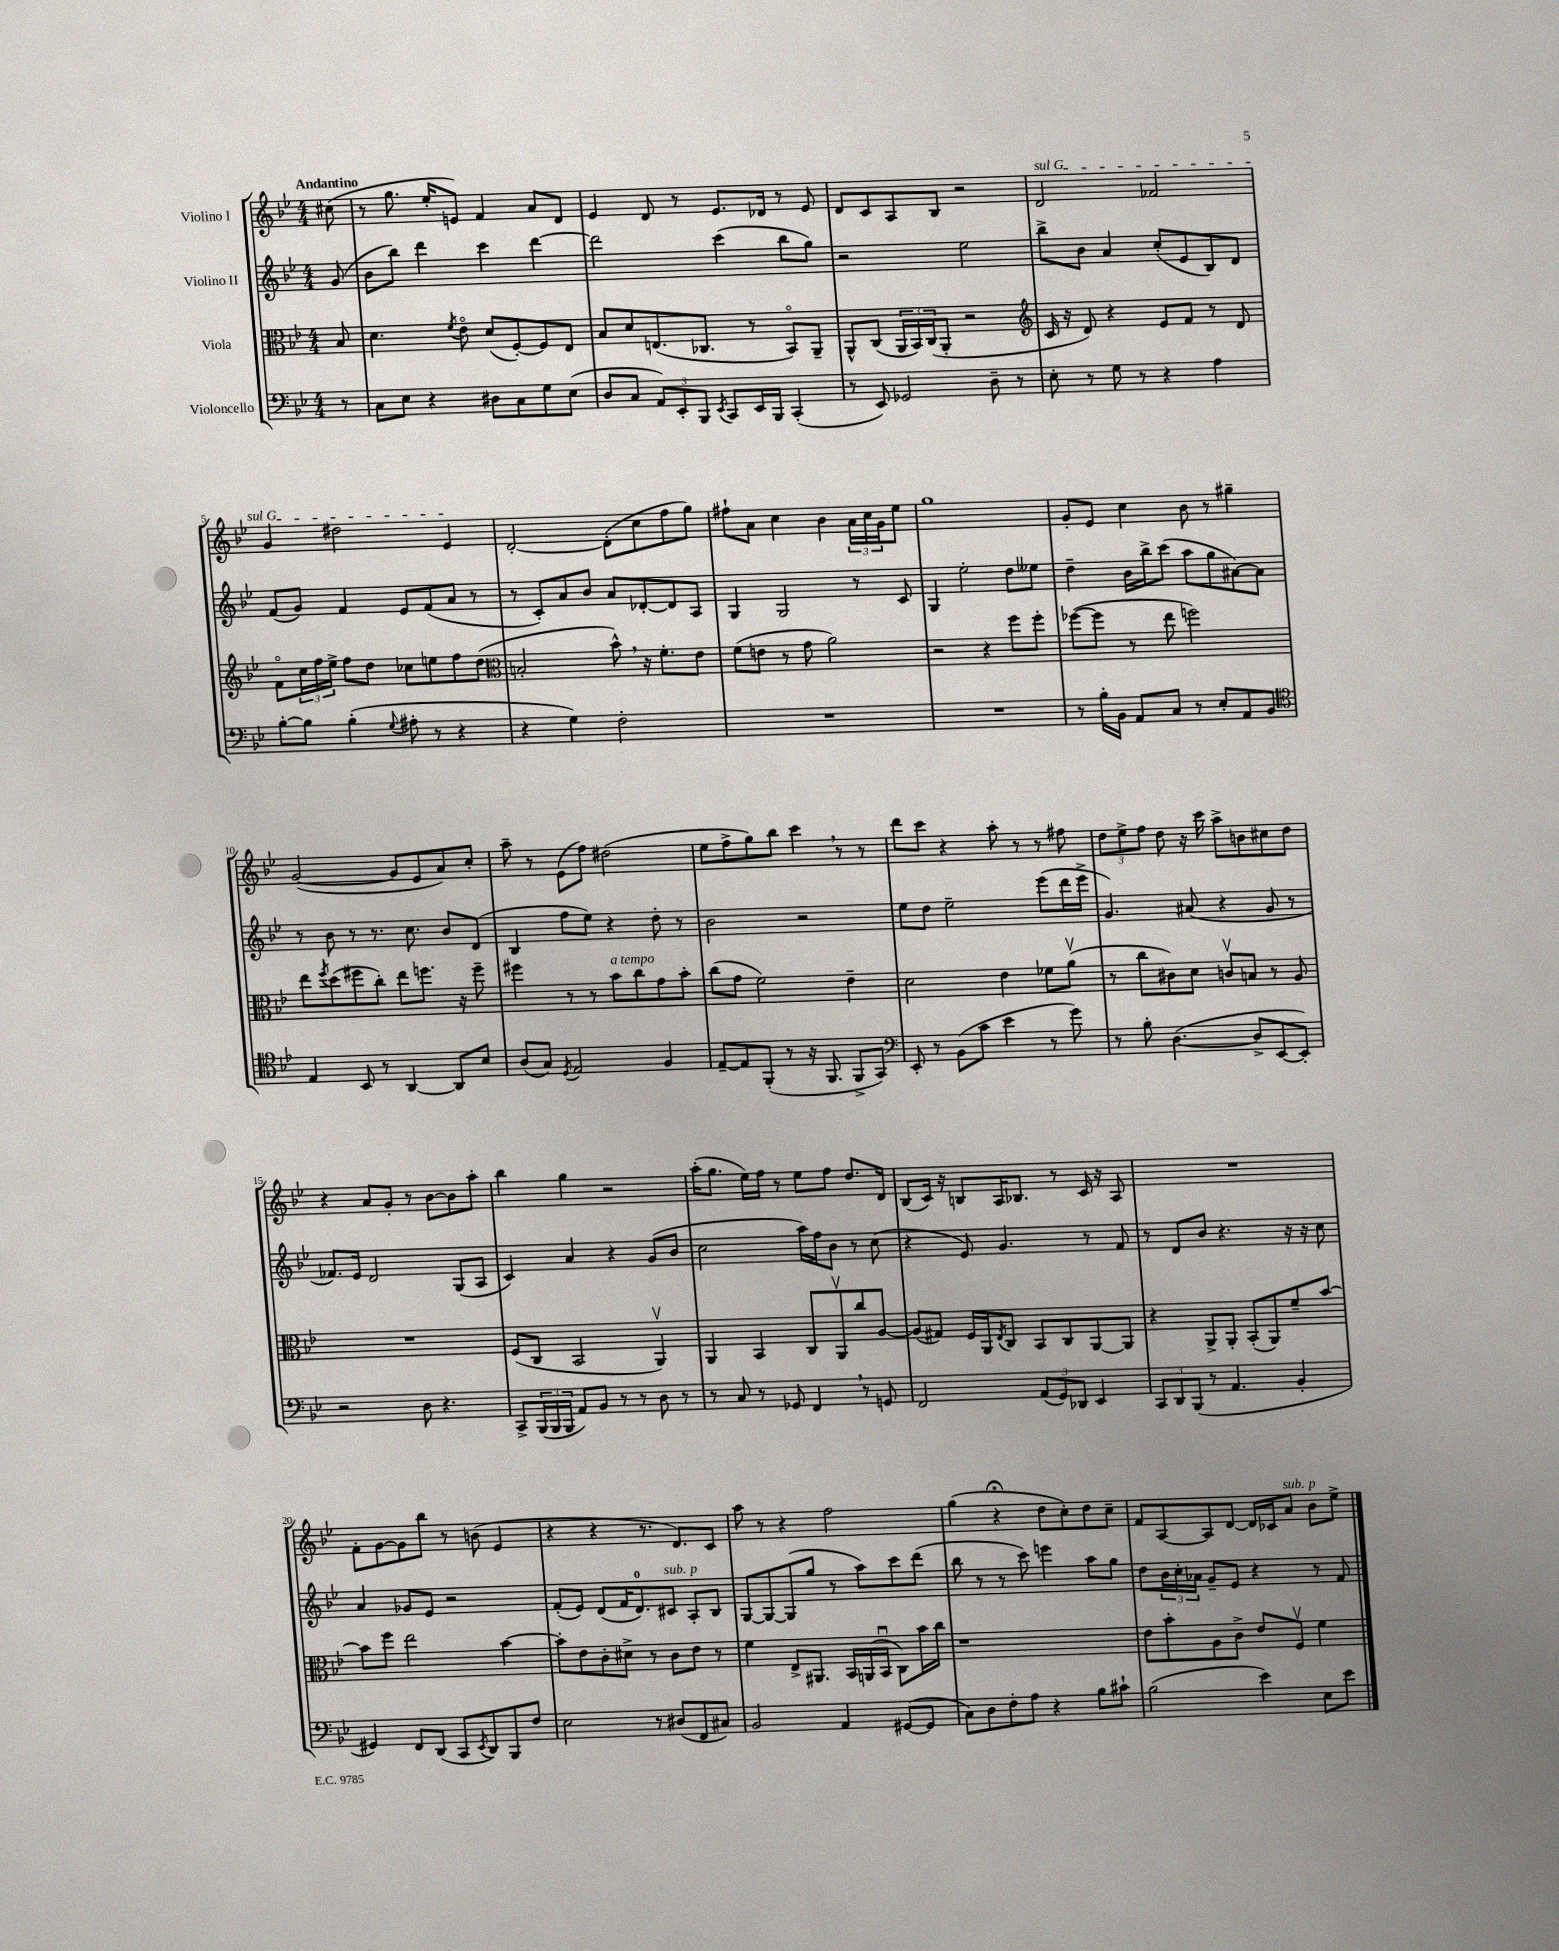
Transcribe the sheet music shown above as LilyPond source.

<<
\new StaffGroup <<
\new Staff = "s0" \with { instrumentName = "Violino I" } {
    \clef treble \key bes \major \numericTimeSignature \time 4/4 \partial 8 \tempo "Andantino"
    cis''8( |
    r8 g''8. ees''16-. e'8) f'4 a'8 d'8 |
    ees'4 d'8 r8 ees'8. des'16 r8 ees'8 |
    d'8 c'8 a8 bes8 r2 |
    \once \override TextSpanner.bound-details.left.text = \markup { \italic "sul G" } d'2\startTextSpan fes'2 |
    g'4 dis''2 ees'4\stopTextSpan |
    d'2~-. d'8-.( c''8 f''8 g''8) |
    fis''8-! a'8 c''4 bes'4 \tuplet 3/2 { a'16 c''16 g'16 } ees''8 |
    g''1 |
    g'8-. ees'8 c''4 bes'8 r8 gis''4-- |
    g'2~( g'8 ees'8 a'8) c''8-. |
    a''8-- r8 ees'8( f''8) dis''2( |
    ees''8 f''8-> g''8) bes''8 c'''4 \breathe r8 r8 |
    d'''8 c'''8 r4 a''8-. r8 r8 fis''8 |
    \tuplet 3/2 { d''8 ees''8-> f''8 } d''8 r16 c'''16 a''8-> b'8 cis''8 d''8 |
    r4 a'8 g'8-. r8 bes'8~ bes'8 a''8-. |
    bes''4 g''4 r2 |
    a''16-.( g''8. ees''16) f''16 r8 ees''8 f''8 d''8. d'16 |
    bes8( c'16) r16 b8 a16 bes8. r8 c'16 r16 a8 |
    R1 |
    f'8-. g'8~ g'8 bes''8 r8 b'8( ees'4 |
    r4 r4 r8. d'8.) c'8 |
    a''8 r8 r4 f''2 |
    g''4( r4\fermata d''8 c''8-.) d''8 c''8-- |
    f'8 a8~ a8 d'8~ d'16 ces'16 a'8^\markup { \italic "sub. p" } bes'8 ees''8-> \bar "|." |
}
\new Staff = "s1" \with { instrumentName = "Violino II" } {
    \clef treble \key bes \major \numericTimeSignature \time 4/4 \partial 8
    g'8( |
    bes'8 bes''8) d'''4 c'''4 d'''4~ |
    d'''2 c'''4( bes''8 g''8) |
    r2 ees''2 |
    bes''8-> bes'8 a'4 c''8-.( ees'8 bes8) d'8 |
    f'8( g'8) f'4 ees'8 f'8( a'8 r8 |
    r8 c'8-.) a'8 bes'8 a'8 des'8~-. des'8 a8 |
    g4 g2 r8 c'8 |
    g4 ees''2-. d''8 eeses''8 |
    d''4-- bes'16 bes''16-> c'''8( a''8 g''8 ais'8~) ais'8 |
    r8 bes'8 r8 r8. c''8. bes'8 d'8( |
    bes4 f''8 ees''8) r4 d''8-. r8 |
    bes'2 r2 |
    ees''8 d''8 ees''2-- ees'''8( d'''16 ees'''16-> |
    g'4.) ais'8( r4 g'8 r8 |
    fes'8.) ees'16 d'2 g8( a8 |
    c'4) a'4 r4 g'8( bes'8 |
    c''2 a''16) f''16 bes'8 r8 c''8( |
    r4 ees'8) g'4. r8 f'8 |
    r8 d'8 bes'8 r4. r16 r16 c''8 |
    a'4 ges'8 ees'8 r2 |
    f'8-.( ees'8) d'8( f'16 d'8.-0) cis'8^\markup { \italic "sub. p" } a8-. bes8 |
    g8~ g8~ g8( g''8 r8 a''8) c'''8 d'''8( |
    bes''8 r8 r8 c'''8) e'''4 a''8 g''8 |
    d''8 \tuplet 3/2 { bes'16 c''16-. aes'16 } g'8-- ees'8 r4 r8 f'8 \bar "|." |
}
\new Staff = "s2" \with { instrumentName = "Viola" } {
    \clef alto \key bes \major \numericTimeSignature \time 4/4 \partial 8
    bes8 |
    d'4. \acciaccatura { f'8 } ees'8\flageolet d'8( f8~-.) f8 ees8 |
    bes8 d'8 e8.( ces8. r8 bes,8\flageolet) a,8-- |
    a,8-^ c8( \tuplet 3/2 { a,16 bes,16) c16( } a,8-. r2 |
    \clef treble c'16 r16 d'8) r4 ees'8 f'8 r8 d'8 |
    f'8\flageolet \tuplet 3/2 { c''16 f''16 ees''16-> } f''8 d''8 ces''8 e''8 f''8 d''8( |
    \clef alto b2-. bes'8-^) \breathe r16 f'8.-. ees'8 |
    f'8( e'8 r8 g'8 a'2) |
    r2 r4 f''8 f''8-. |
    fes''8~( fes''8 r8 ees''8 f''2) |
    ees''8 \acciaccatura { f''8 } d''8( fis''8 c''8-.) ees''8 f''8. r16 f''8-- |
    fis''4 r8 r8 bes'8^\markup { \italic "a tempo" } c''8 g'8 bes'8-. |
    c''8( g'8 f'2) ees'4-- |
    d'2 ees'4 fes'8 a'8\upbow( |
    r8 c''8 cis'8) d'8 c'8\upbow b8 r8 a8 |
    R1 |
    f8( c8 bes,2 a,4\upbow) |
    a,4 bes,4 c8 a,8\upbow c''8 a8~ |
    a8( gis8) f16 a,16 \acciaccatura { ees8 } c8 bes,8 c8 a,8~ a,8 |
    r4 a,8-> a,8-. bes,8-.( a,8) f'8-- bes'8~ |
    bes'8 f''8 ees''2 bes'4~ |
    bes'8-. ees'8 c'8-. dis'8-> r8 c'8 ees'8 r8 |
    f'4 ees8-> ais,8. bes,16 a,16( bes,16\downbow c8) bes'16 c''16 |
    r1 |
    ees'8 bes'8-. a8 c'8-> ees'8 f8\upbow f'4 \bar "|." |
}
\new Staff = "s3" \with { instrumentName = "Violoncello" } {
    \clef bass \key bes \major \numericTimeSignature \time 4/4 \partial 8
    r8 |
    c8 ees8 r4 dis8 c8 g8 ees8( |
    d8 c8 \tuplet 3/2 { a,8) ees,8-. bes,,8 } \acciaccatura { ees,8 } c,8 ees,16 bes,,16 c,4-.( |
    r8 ees,8) ges,2 d8-- r8 |
    ees8-. r8 g8 r8 r4 a4 |
    bes8~-. bes8 bes4-.( \appoggiatura { g8 } ais8-. r8 r4 |
    r4 g4) f2-. |
    R1 |
    R1 |
    r8 bes16-. bes,16 a,8 c8 r8 ees8-. a,8 bes,8 |
    \clef tenor ees4 bes,8 r8 a,4~ a,8 bes8 |
    a8( g8) \acciaccatura { d8 } ees2 f4 |
    ees8~-- ees8 f,8-.( r8 r16 f,8. f,8-> g,8) |
    \clef bass ees,8-. r8 bes,8( c'8 ees'4 r8 g'8) |
    r8 bes8-. d4.~( d8-> ees,8~ ees,8-.) |
    r2 d8 r4. |
    c,8-> \tuplet 3/2 { bes,,16( bes,,16 bes,,16 } a,8) bes,8 r8 r8 d8 r8 |
    r8 c8 r8 ges,8 f,4 \breathe r8 g,8 |
    f,2 \tuplet 3/2 { a,8( g,8) des,8 } ees,4 |
    \tuplet 3/2 { c,8 d,8 bes,,8( } r8 a,4. bes,4-. |
    gis,4) f,8 d,8( c,8 \acciaccatura { ees,8 } d,8) bes,,8 f8 |
    ees2 r8 dis8( f,8 cis8) |
    bes,2 a,4 gis,8~( gis,8 |
    c8) d8 f8-. a8 r4 bes8 cis'8-! |
    bes2( ees'4) ees8 ees'8 \bar "|." |
}
>>
>>
